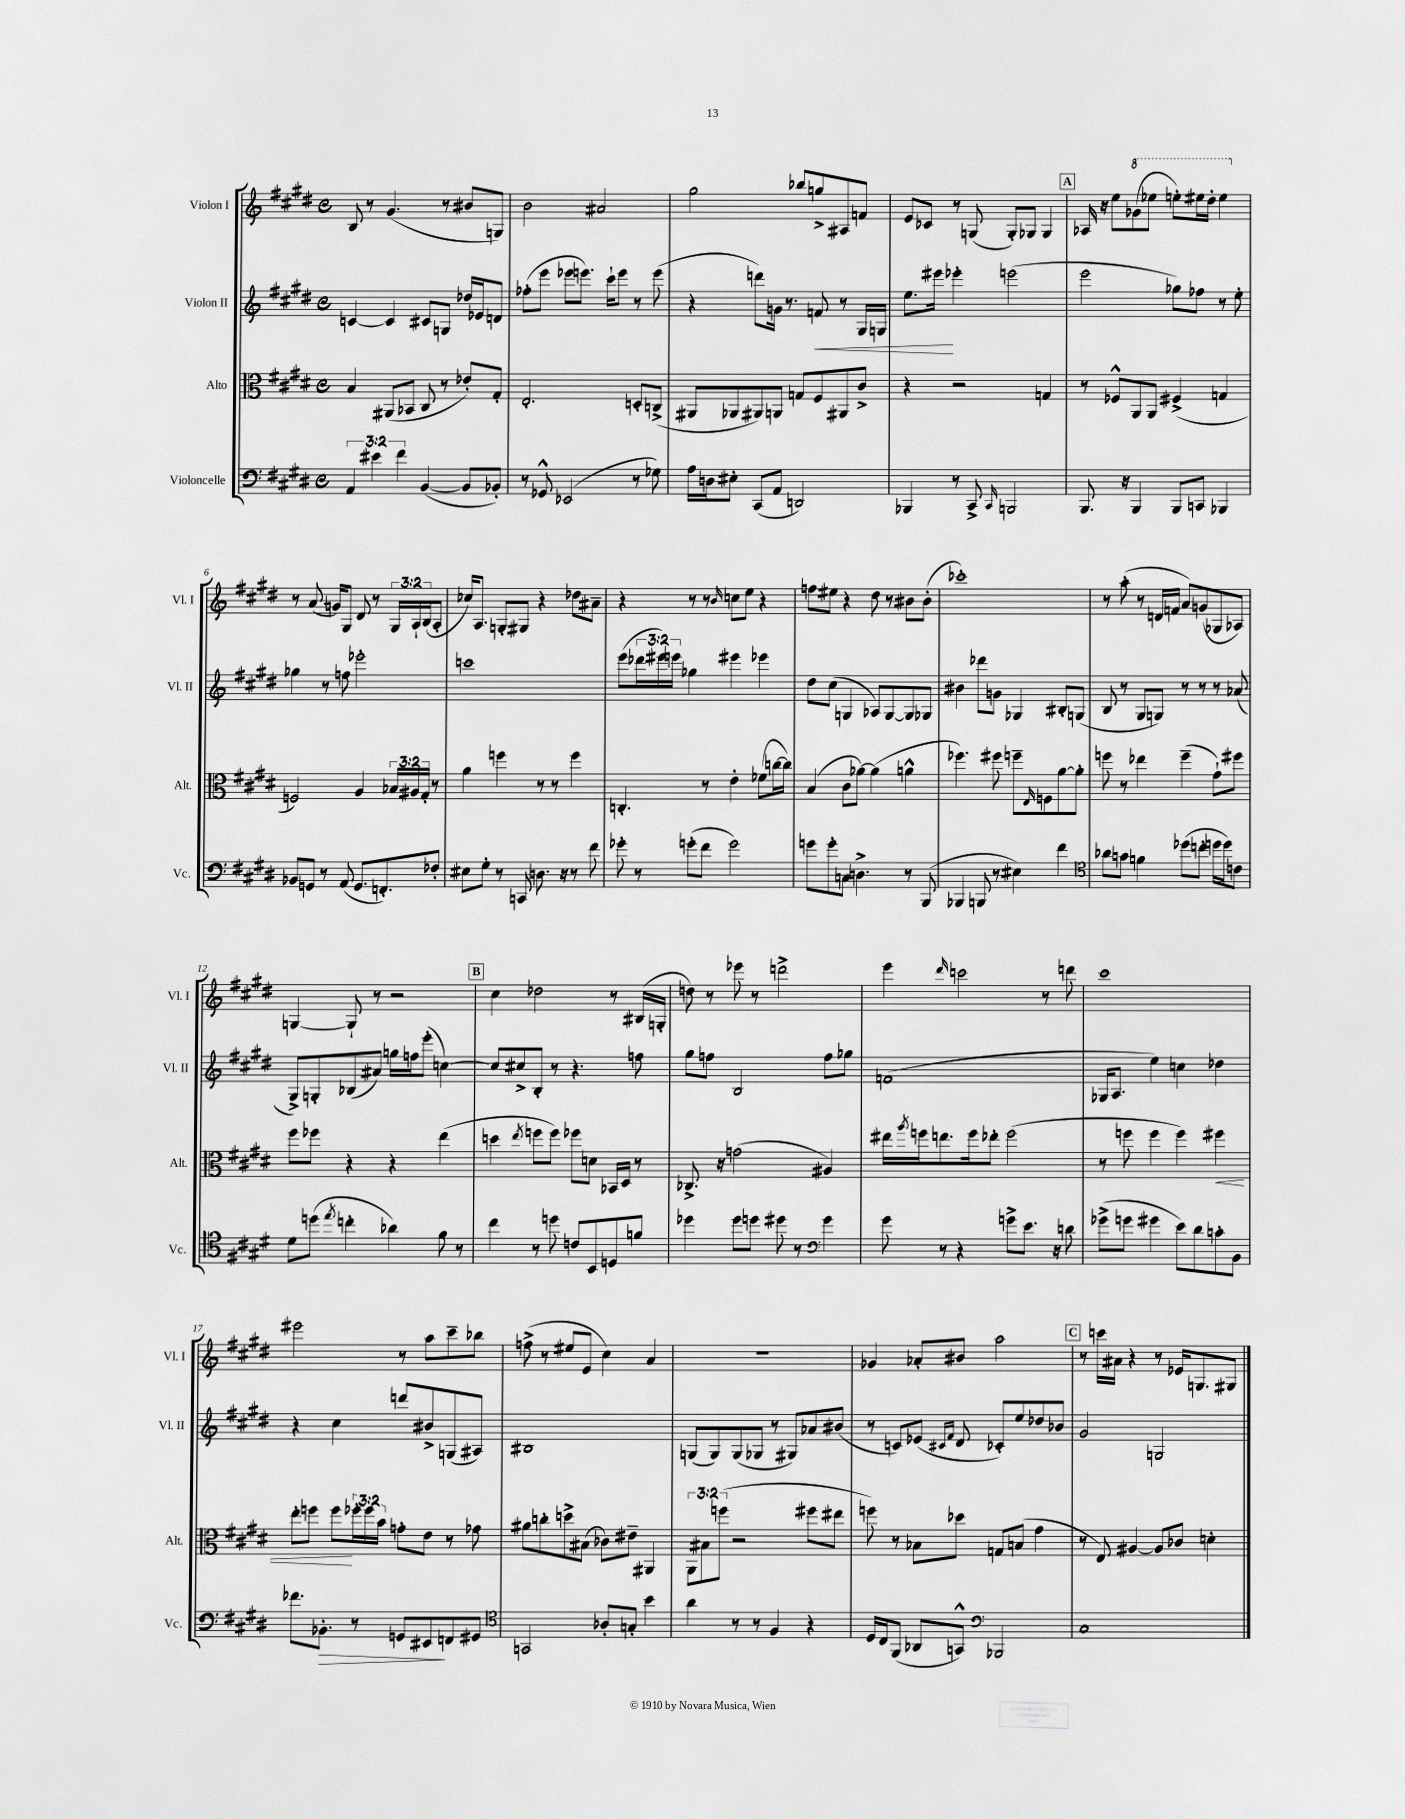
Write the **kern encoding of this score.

**kern	**dynam	**kern	**dynam	**kern	**dynam	**kern
*part4	*part4	*part3	*part3	*part2	*part2	*part1
*staff4	*staff4	*staff3	*staff3	*staff2	*staff2	*staff1
*I"Violoncelle	*	*I"Alto	*	*I"Violon II	*	*I"Violon I
*I'Vc.	*	*I'Alt.	*	*I'Vl. II	*	*I'Vl. I
*clefF4	*	*clefC3	*	*clefG2	*	*clefG2
*k[f#c#g#d#]	*	*k[f#c#g#d#]	*	*k[f#c#g#d#]	*	*k[f#c#g#d#]
*M4/4	*	*M4/4	*	*M4/4	*	*M4/4
*met(c)	*	*met(c)	*	*met(c)	*	*met(c)
=1	=1	=1	=1	=1	=1	=1
6AA/	.	4B/	.	[4cn/	.	8B/
.	.	.	.	.	.	8r
6e#X\	.	.	.	.	.	.
.	.	(8AA#X/L	.	4c/]	.	(4.g#/
6f#\	.	.	.	.	.	.
.	.	8BB-X/J	.	.	.	.
([4BB/	.	8C#/	.	8c#X/L	.	.
.	.	8r	.	8Gn/J	.	8r
8BB/L]	.	8e-X'/L)	.	16dd-X/LL	.	8b#X/L
.	.	.	.	16e-X/J	.	.
8BB-X'/J)	.	8G#'/J	.	8dn/J	.	8Gn/J)
=2	=2	=2	=2	=2	=2	=2
8r	.	2.E'/	.	(8ff-X'\L	.	2b\
8GG-X^^/	.	.	.	8eee\J	.	.
(2EE-X/	.	.	.	8eee-X\L	.	.
.	.	.	.	8.eeen\J)	.	.
.	.	.	.	.	.	2a#X/
.	.	.	.	16ccc#`\KL	.	.
.	.	.	.	8eee\J	.	.
8r	.	8Dn'/L	.	8r	.	.
8G-X\)	.	(8Cn^/J	.	(8eee\	.	.
=3	=3	=3	=3	=3	=3	=3
16A\LL	.	8AA#X/L	.	4r	.	2gg#\
16Dn\J	.	.	.	.	.	.
8E#X'\J	.	8AA-X/	.	.	.	.
(8CC#/L	.	8AA#X/)	.	8dddn\L)	.	.
8AA/J	.	8AAn/J	.	16gn\Jk	.	.
.	.	.	.	8.r	.	.
2DDn/)	.	8Gn/L	.	.	.	8bb-X/L
!	!	!	!	!	!LO:HP:b	!
.	.	8F#/	.	8fn/	<	8ggn^/
.	.	8AA#X/	.	8r	.	8A#X/
.	.	8c#^/J	.	16G#/LL	.	8fn/J
.	.	.	.	16Gn/JJ	.	.
=4	=4	=4	=4	=4	=4	=4
4BBB-X/	.	4r	.	8.ee\L	.	8e/L
.	.	.	.	.	.	8c-X/J
.	.	.	.	16eee#X\Jk	.	.
8r	.	2r	.	4eee-X'\	[	8r
8CC#^/	.	.	.	.	.	(8Gn/
16qqCC#/	.	.	.	.	.	.
2BBBn/	.	.	.	(2eeen\	.	8G'/L)
.	.	.	.	.	.	8G-X/J
.	.	4Gn/	.	.	.	4G-/
!!LO:REH:place=s1:t=A
=5	=5	=5	=5	=5	=5	=5
8.BBB/	.	8r	.	2eee\	.	16A-X/
.	.	.	.	.	.	16r
.	.	8F-X^^/L	.	.	.	8ee\L
16r	.	.	.	.	.	.
*	*	*	*	*	*	*8va
4BBB/	.	8AA/	.	.	.	(8gg-X\
.	.	8AA/J	.	.	.	8eee-X\J
8BBB/L	.	(4F#X^/	.	8gg-X\L)	.	8eeen'\L)
8CCn/J	.	.	.	8ff-X\J	.	16eee#X\L
.	.	.	.	.	.	16ddd#'\JJ
4BBB-X/	.	4Gn/	.	8r	.	4eee#\
.	.	.	.	8ee'\	.	.
!!LO:LB:g=z
=6	=6	=6	=6	=6	=6	=6
*	*	*	*	*	*	*X8va
8BB-X/L	.	2Fn/)	.	4gg-X\	.	8r
8GGn/J	.	.	.	.	.	(8.a/
8r	.	.	.	8r	.	.
.	.	.	.	.	.	16gn/KL)
(8AA/	.	.	.	8ffn\	.	8G#/J
8.GG/L	.	4A/	.	2eee-X'\	.	8d#/
.	.	.	.	.	.	8r
8.FFn'/)	.	.	.	.	.	.
.	.	24B-X/LL	.	.	.	24G#/LL
.	.	24A#X/	.	.	.	24A`/
.	.	24G#'/JJ	.	.	.	(24B/J
8F-X'/J	.	8r	.	.	.	8A'/J
=7	=7	=7	=7	=7	=7	=7
8E#X\L	.	4a\	.	1cccn	.	16cc-X/KL)
.	.	.	.	.	.	8.A/J
8G#'\J	.	.	.	.	.	.
8r	.	4ffn\	.	.	.	8Gn'/L
8CCn/	.	.	.	.	.	8G#X/J
8.Dn\	.	8r	.	.	.	4r
.	.	8r	.	.	.	.
16r	.	.	.	.	.	.
8r	.	4ff\	.	.	.	8dd-X\L
8f#\	.	.	.	.	.	8a#X~\J
=8	=8	=8	=8	=8	=8	=8
8g-X'\	.	4.Cn'/	.	(8eee\L	.	4r
8r	.	.	.	24ddd-X\L	.	.
.	.	.	.	24eee#X\)	.	.
.	.	.	.	24eeen\JJ	.	.
(8gn'\L	.	.	.	4gg-X\	.	8r
8f#\J	.	8r	.	.	.	8r
.	.	.	.	.	.	16qqb/
2g\)	.	4e'\	.	4eee#X\	.	8ccn\L
.	.	.	.	.	.	8ee\J
.	.	(8f-X\L	.	4eee-X\	.	4r
.	.	[16ccn\L	.	.	.	.
.	.	16cc\JJ])	.	.	.	.
=9	=9	=9	=9	=9	=9	=9
8gn\L	.	(4B/	.	8dd#\L	.	8ffn\L
8g'\	.	.	.	(8cc#\J	.	8ee#X\J
8Cn\J	.	8c#\L	.	4Gn/	.	4r
4.Dn^\	.	[8a-X\J)	.	.	.	.
.	.	(4a-\]	.	8A-X/L)	.	8dd#\
.	.	.	.	[8G/	.	8r
8r	.	4an^^\	.	8G/]	.	8b#X\L
(8BBB/	.	.	.	8G-X/J	.	(8b#'\J
=10	=10	=10	=10	=10	=10	=10
4BBB-X/	.	4.ff-X\)	.	4b#X\	.	1ccc-X')
8BBBn/	.	.	.	8ddd-X\L	.	.
8r	.	8ff#X\	.	8gn\J	.	.
4E#X\)	.	8ffn~\L	.	4G-X/	.	.
.	.	16qqE/	.	.	.	.
.	.	8Fn\	.	.	.	.
4f#\	.	[8a\	.	8B#X'/L	.	.
.	.	8a'\J]	.	(8Gn/J	.	.
=11	=11	=11	=11	=11	=11	=11
*clefC4	*	*	*	*	*	*
8a-X\L	.	8ffn\	.	8B/	.	8r
8gn\J	.	8r	.	8r	.	(8aa'\
4fn\	.	4ee-X\	.	8G#/L	.	8r
.	.	.	.	8Gn/J)	.	16dn/LL
.	.	.	.	.	.	16fn/JJ
(8dd-X\L	.	(4ff~\	.	8r	.	8a/L)
8ccn'\J	.	.	.	8r	.	(8gn/
16ddn\LL	.	8g#`\L)	.	8r	.	8G-X/
16dd\J)	.	.	.	.	.	.
8cn\J	.	8ff#X\J	.	(8a-X/	.	8A-X/J)
!!LO:LB:g=z
=12	=12	=12	=12	=12	=12	=12
8d#\L	.	8ff#\L	.	8G#^/L)	.	[4Gn/
(8ddn\J	.	8ff-X\J	.	8Gn'/	.	.
8qee/	.	.	.	.	.	.
4ccn'\	.	4r	.	(8B-X/	.	8G`/]
.	.	.	.	8a#X/J)	.	8r
4a-X\)	.	4r	.	16ggn\LL	.	2r
.	.	.	.	16ffn\J	.	.
.	.	.	.	(8eee'\J	.	.
8f#\	.	(4ee\	.	[4ccn\)	.	.
8r	.	.	.	.	.	.
!!LO:REH:place=s1:t=B
=13	=13	=13	=13	=13	=13	=13
4cc#\	.	4ddn\	.	8cc/L]	.	4cc#\
.	.	.	.	8cc#X^/	.	.
.	.	8qee/	.	.	.	.
8r	.	8ffn\L	.	8B'/J	.	2dd-X\
8ddn\	.	8ff\J)	.	8r	.	.
8cn/L	.	8ff-X\L	.	4.r	.	.
8BB/	.	8dn\J	.	.	.	.
8Dn/	.	16BB-X/LL	.	.	.	8r
.	.	16D#/JJ	.	.	.	.
8fn/J	.	8r	.	8ffn\	.	(16B#X/LL
.	.	.	.	.	.	16Gn'/JJ
=14	=14	=14	=14	=14	=14	=14
4dd-X\	.	8.C-X^/	.	8gg#\L	.	8ddn\)
.	.	.	.	8ffn\J	.	8r
.	.	16r	.	.	.	.
8dd-\L	.	(2gn\	.	2B/	.	8eee-X\
8ddn\J	.	.	.	.	.	8r
8dd#X\	.	.	.	.	.	2dddn^\
8r	.	.	.	.	.	.
*clefF4	*	*	*	*	*	*
4g#\	.	4A#X/)	.	8ff\L	.	.
.	.	.	.	8gg-X\J	.	.
=15	=15	=15	=15	=15	=15	=15
8g#\	.	16ee#X\LL	.	(1fn	.	4eee\
.	.	8qaa/	.	.	.	.
.	.	16ffn\J	.	.	.	.
8r	.	8.een\	.	.	.	.
.	.	.	.	.	.	16qqddd#/
4r	.	.	.	.	.	2cccn\
.	.	16ff\k	.	.	.	.
.	.	8ee-X'\J	.	.	.	.
8gn^\L	.	(2ff\	.	.	.	.
8.e\J	.	.	.	.	.	.
.	.	.	.	.	.	8r
16r	.	.	.	.	.	.
8dn\	.	.	.	.	.	8dddn\
=16	=16	=16	=16	=16	=16	=16
(8g-X^\L	.	8r	.	16G-X/KL	.	1ccc#
.	.	.	.	8.A/J	.	.
8gn\J	.	8ffn\	.	.	.	.
4g#X\	.	4ff\	.	4ee\)	.	.
8e\L)	.	4ff\)	.	4ccn\	.	.
8d#\	.	.	.	.	.	.
!	!	!	!LO:HP:b	!	!	!
8cn'\	.	4ff#X\	<	4dd-X\	.	.
8BB\J	.	.	.	.	.	.
!!LO:LB:g=z
=17	=17	=17	=17	=17	=17	=17
8.f-X\L	.	8ee'\L	.	4r	.	2eee#X\
.	.	8ffn\J	.	.	.	.
!	!LO:HP:b	!	!	!	!	!
8.BB-X'\J	>	.	.	.	.	.
.	.	8ff\L	.	4cc#\	.	.
8r	.	24ff-X'\L	[	.	.	.
.	.	24ff-\	.	.	.	.
.	.	24b\JJ	.	.	.	.
8GGn/L	.	8gn'\L	.	8dddn/L	.	8r
8EE#X/	.	8e\J	.	8b#X^/	.	8aa\L
8FFn/	]	8r	.	(8Gn/	.	8ccc#~\
8GG#X/J	.	8g-X\	.	8A#X/J)	.	8bb-X\J
=18	=18	=18	=18	=18	=18	=18
*clefC4	*	*	*	*	*	*
2GGn/	.	8a#X\L	.	1B#X	.	(8ffn^\
.	.	8ccn'\	.	.	.	8r
.	.	8ddn^\	.	.	.	8ee#X/L
.	.	(8B#X\J	.	.	.	8e/J
8A-X'/L	.	8c-X\L)	.	.	.	4cc#\)
8Gn'/J	.	8e#X~\J	.	.	.	.
4b\	.	4AA#X/	.	.	.	4a/
=19	=19	=19	=19	=19	=19	=19
4a\	.	12AA\L	.	(8Gn/L	.	1r
.	.	12B#X\	.	.	.	.
.	.	.	.	8G/)	.	.
.	.	(12ffn\J	.	.	.	.
8r	.	2r	.	(8G/	.	.
8r	.	.	.	8G-X/J	.	.
4F#/	.	.	.	8r	.	.
.	.	.	.	8G#X/L)	.	.
4r	.	8ff#X\L	.	8a-X/	.	.
.	.	8ee#X\J	.	(8b#X/J	.	.
=20	=20	=20	=20	=20	=20	=20
16D#/LL	.	8ffn\)	.	8r	.	4g-X/
16C#/J	.	.	.	.	.	.
(8FF#/J	.	8r	.	8cn/L)	.	.
8AA-X/L	.	8B-X\L	.	(8e-X/J	.	8a-X'/L
.	.	.	.	16qqc#X/LL	.	.
.	.	.	.	16qqf#/JJ	.	.
8GGn^^/J)	.	8dd-X\J	.	8d#/	.	8b#X/J
*clefF4	*	*	*	*	*	*
2BBB-X/	.	8Gn/L	.	8c-X'/L)	.	2aa\
.	.	(8Bn/J	.	8ee/	.	.
.	.	4g#\	.	8dd-X/	.	.
.	.	.	.	8b-X/J	.	.
!!LO:REH:place=s1:t=C
=21	=21	=21	=21	=21	=21	=21
1C#	.	8r	.	2g#/	.	8r
.	.	8E/)	.	.	.	16cccn\LL
.	.	.	.	.	.	16a#X\JJ
.	.	[4A#X/	.	.	.	4r
.	.	8A#/L]	.	2Gn/	.	8r
.	.	8c-X/J	.	.	.	16e-X/KL
.	.	.	.	.	.	8.Gn/
.	.	4dn'\	.	.	.	.
.	.	.	.	.	.	8G#X/J
==	==	==	==	==	==	==
*-	*-	*-	*-	*-	*-	*-
